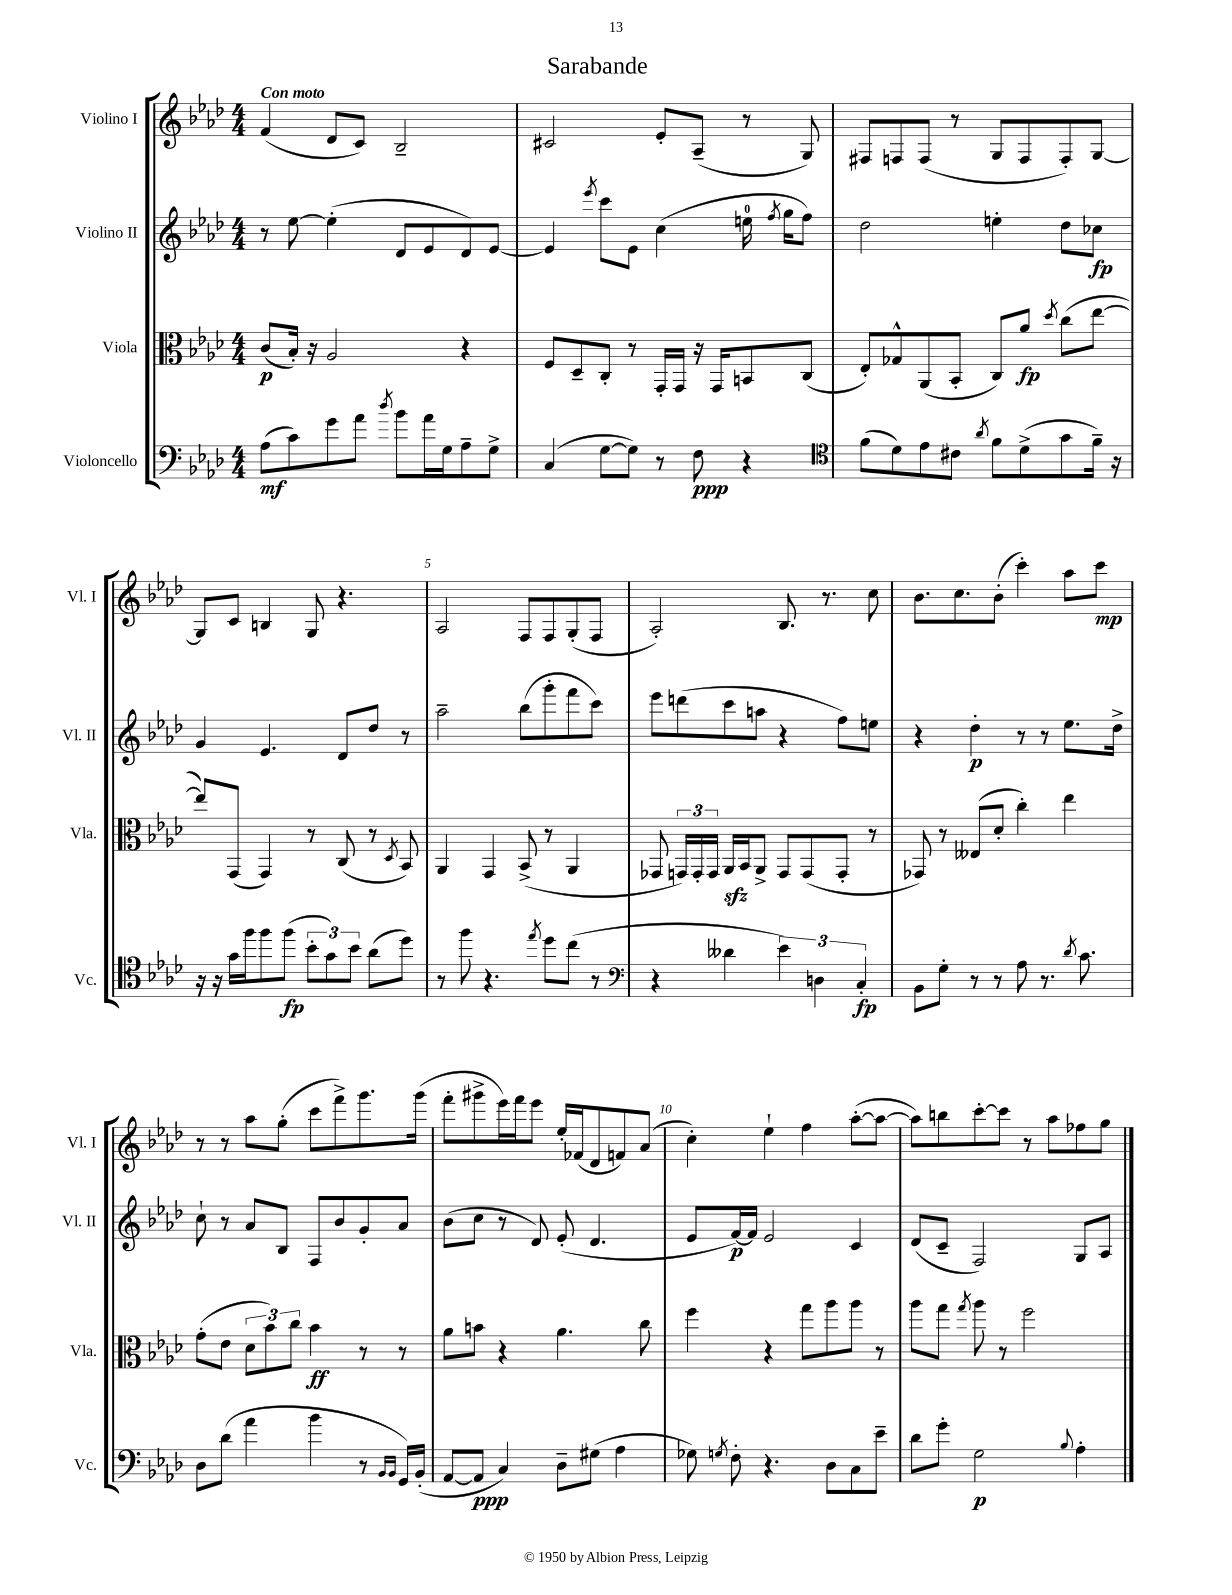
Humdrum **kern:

**kern	**kern	**kern	**kern
*staff4	*staff3	*staff2	*staff1
*clefF4	*clefC3	*clefG2	*clefG2
*k[b-e-a-d-]	*k[b-e-a-d-]	*k[b-e-a-d-]	*k[b-e-a-d-]
*M4/4	*M4/4	*M4/4	*M4/4
(8A-\L	(8c/L	8r	(4f/
8c\)	16B-'/Jk)	[8ee-\	.
.	16r	.	.
8g\	2A-/	(4ee-'\]	8d-/L
8a-\J	.	.	8c/J)
8qdd-/	.	.	.
8b-\L	.	8d-/L	2B-~/
16a-\L	.	8e-/	.
16G\J	.	.	.
8A-~\	4r	8d-/)	.
8G^\J	.	[8e-/J	.
=	=	=	=
(4C/	8F/L	4e-/]	2c#/
.	8D-~/	.	.
.	.	8qeee-/	.
[8G\L	8C'/J	8ccc\L	.
8G\]J)	8r	8e-\J	.
8r	16GG'/LL	(4cc\	8e-'/L
.	16GG/JJ	.	.
8F\	16r	.	(8A-~/J
.	16GG/LK	.	.
4r	8BB/	16ee\	8r
.	.	8qff/	.
.	.	16gg\LK	.
.	(8C/J	8ff\J)	8G/)
=	=	=	=
*clefC4	*	*	*
(8f\L	8E-'/L)	2dd-\	8F#/L
8d-\)	8G-^^/	.	8F/
8e-\	(8AA-/	.	(8F/J
8c#\J	8BB-'/J	.	8r
8qa-/	.	.	.
8f\L	8C/L)	4ee'\	8G/L
(8d-^\	8a-/J	.	8F/
.	8qdd-/	.	.
8g\	(8cc\L	8dd-\L	8F'/)
16f~\Jk)	[8ee-\J	8cc-\J	[8G/J
16r	.	.	.
=	=	=	=
16r	8ee-/]L)	4g/	8G/]L
16r	.	.	.
16g\LL	(8GG/J	.	8c/J
16ff\J	.	.	.
8ff\	4GG/)	4.e-/	4B/
(8ff\J	.	.	.
12b-'\L	8r	.	8G/
12g\)	.	.	.
.	(8C/	8d-/L	4.r
12b-\J	.	.	.
(8a-\L	8r	8dd-/J	.
.	8qD-/	.	.
8dd-\J)	8BB-/)	8r	.
=	=	=	=
8r	4AA-/	2aa-~\	2A-/
8ff\	.	.	.
4.r	4GG/	.	.
.	(8BB-^/	(8bb-\L	8F/L
8qee-/	.	.	.
8dd-\L	8r	8ggg'\	8F/
(8cc\J	4AA-/	8fff\	(8G'/
8r	.	8ccc\J)	8F/J
=	=	=	=
*clefF4	*	*	*
4r	8GG-/	8eee-\L	2A-'/)
.	24GG/LL)	(8ddd\	.
.	24GG'/	.	.
.	24GG/JJ	.	.
4d--\	16AA-/LL	8ccc\	.
.	16BB-/J	.	.
.	8AA-^/J	8aa\J	.
6e-\)	8GG/L	4r	8.B-/
.	(8GG/	.	.
6D\	.	.	.
.	.	.	8.r
.	8GG'/J	8ff\L)	.
6C'/	.	.	.
.	8r	8ee\J	8cc\
=	=	=	=
8BB-\L	8GG-/)	4r	8.b-\L
8G'\J	8r	.	.
.	.	.	8.cc\
8r	(8E--/L	4dd-'\	.
8r	8d-'/J	.	(8b-'\J
8A-\	4cc'\)	8r	4ccc'\)
8.r	.	8r	.
.	4ee-\	8.ee-\L	8aa-\L
8qd-/	.	.	.
8.c\	.	.	.
.	.	.	8ccc\J
.	.	16dd-^\Jk	.
=	=	=	=
8D-\L	(8g'\L	8cc`\	8r
(8d-\J	8e-\J	8r	8r
4a-\	12d-\L	8a-/L	8aa-\L
.	12b-\)	.	.
.	.	8B-/J	(8gg'\J
.	12cc\J	.	.
4b-\	4b-\	8F/L	8ccc\L
.	.	8b-/	8fff^\)
8r	8r	8g'/	8.ggg\
16qqBB-/LL	.	.	.
16qqBB-/JJ	.	.	.
16GG/LL)	8r	8a-/J	.
(16BB-'/JJ	.	.	(16ggg\Jk
=	=	=	=
[8AA-/L	8a-\L	(8b-\L	8fff'\L
8AA-/]J	8b\J	8cc\J	8ggg#^\
4C/)	4r	8r	16eee-\L)
.	.	.	16fff\J
.	.	8d-/)	8eee-\J
8D-~\L	4.a-\	(8e-'/	16ee-'/LL
.	.	.	(16f-/J
(8G#\J	.	4.d-/	8d-/
4A-\	.	.	8f/)
.	8cc\	.	(8a-/J
=	=	=	=
8G-\)	4ff\	8e-/L	4cc'\)
8qG/	.	.	.
8F'\	.	[16f/L)	.
.	.	16f/]JJ	.
4.r	4r	2e-/	4ee-`\
.	8gg\L	.	4ff\
8D-\L	8aa-\	.	.
8C\	8aa-\J	4c/	([8aa-'\L
8e-~\J	8r	.	8aa-\_J
=	=	=	=
8d-\L	8aa-\L	(8d-/L	8aa-\]L)
8g'\J	8gg\J	8c~/J	8bb\
.	8qgg/	.	.
2G\	8aa-\	2F/)	[8ccc'\
.	8r	.	8ccc\]J
.	2ff\	.	8r
.	.	.	8aa-\L
8qqB-/	.	.	.
4A-'\	.	8G/L	8ff-\
.	.	8A-/J	8gg\J
==	==	==	==
*-	*-	*-	*-
